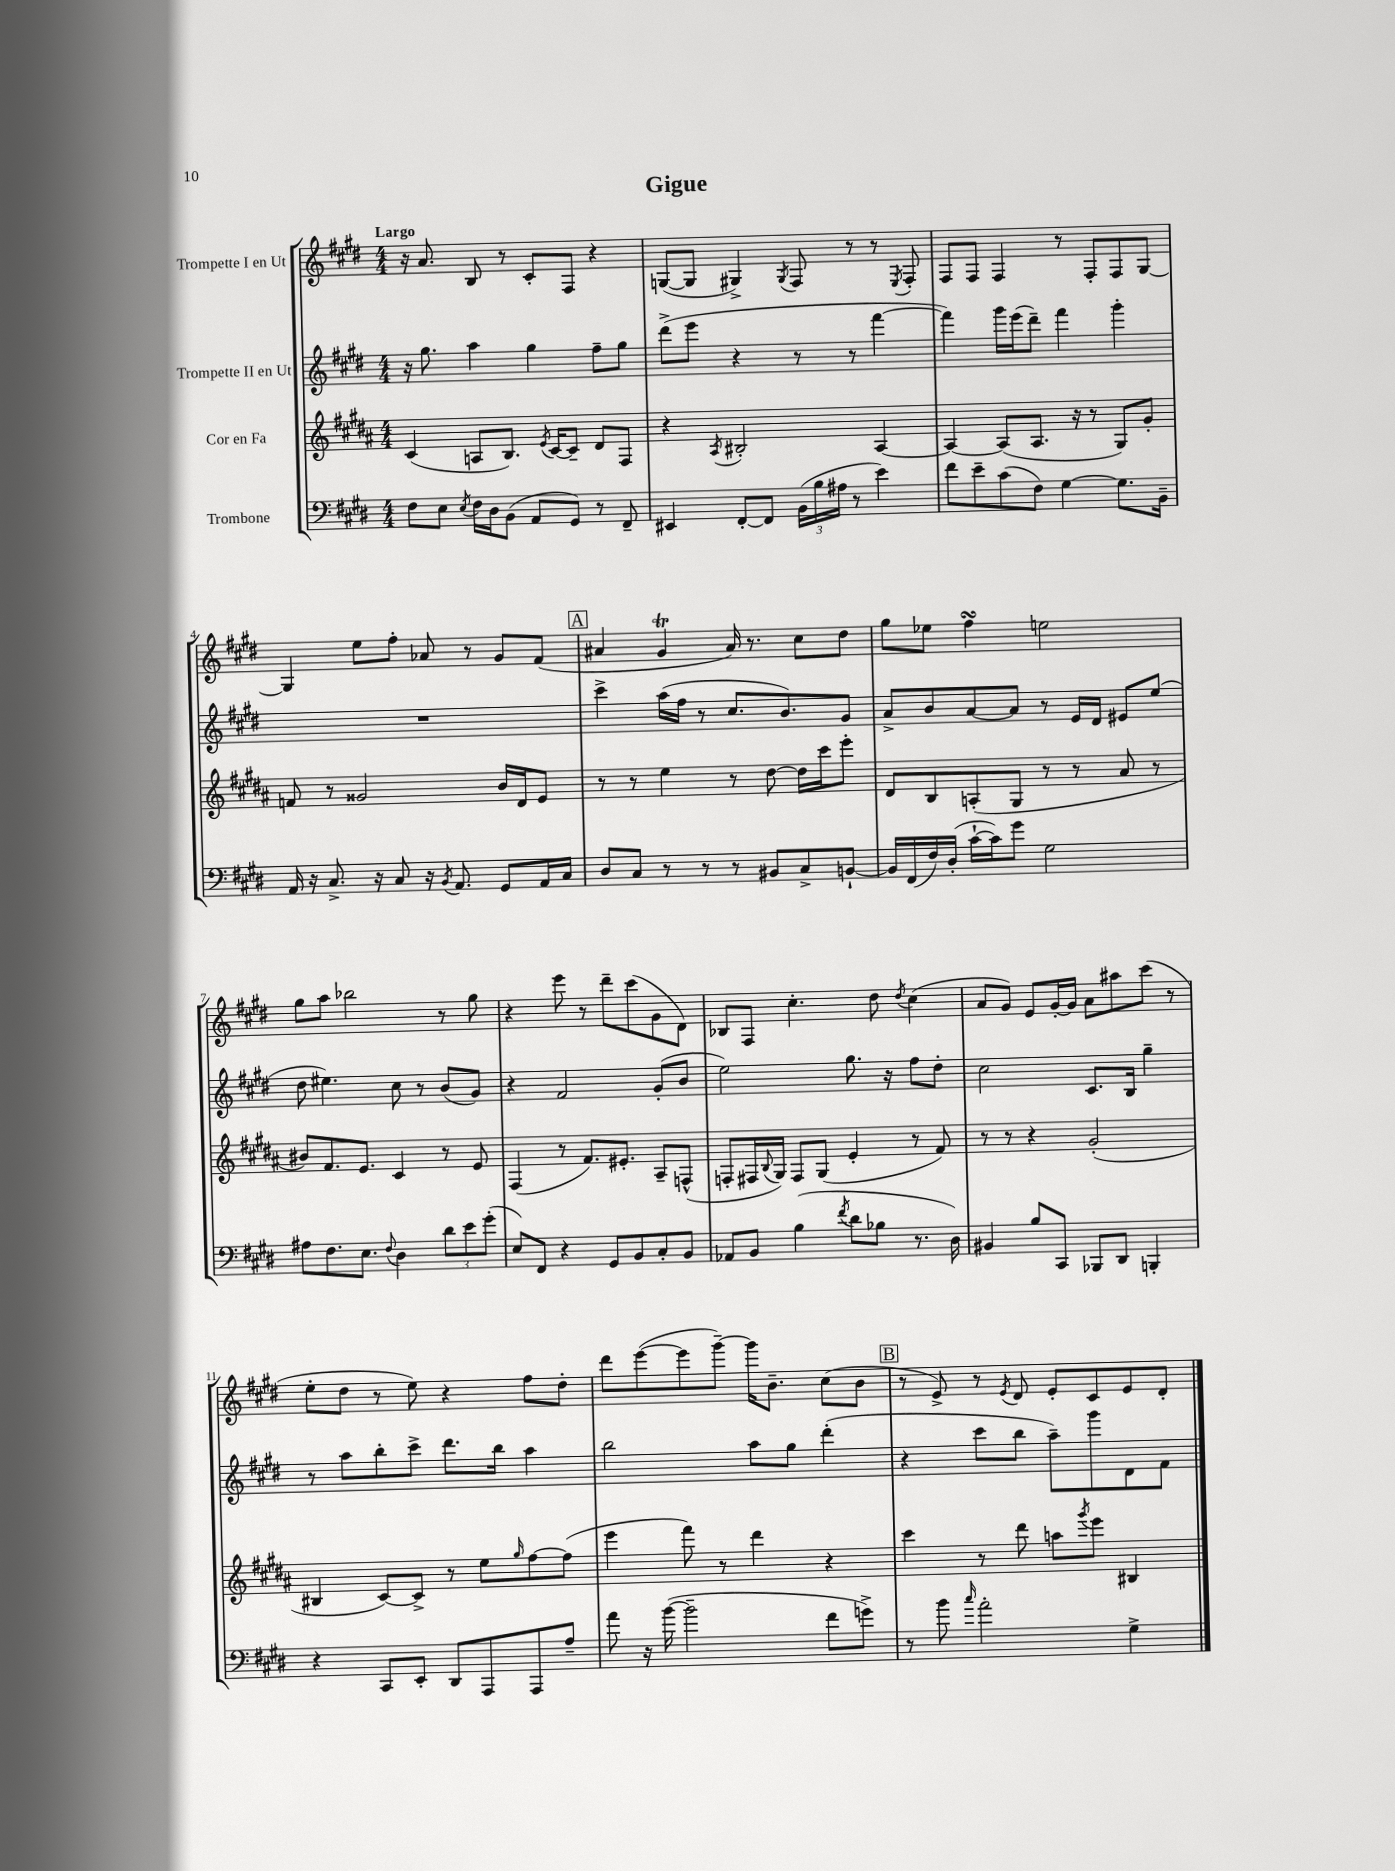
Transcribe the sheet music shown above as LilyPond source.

\header { title = "Gigue" }
<<
\new StaffGroup <<
\new Staff = "s0" \with { instrumentName = "Trompette I en Ut" } {
    \clef treble \key e \major \numericTimeSignature \time 4/4 \tempo "Largo"
    r16 a'8. b8 r8 cis'8-. fis8 r4 |
    g8~( g8 gis4->) \acciaccatura { gis8 } fis8 r8 r8 \acciaccatura { e8 } fis8-. |
    fis8 fis8 fis4 r8 fis8-. fis8 gis8~ |
    gis4 e''8 fis''8-. aes'8 r8 gis'8 fis'8( |
    \mark \markup { \box "A" } ais'4 gis'4\trill ais'16) r8. cis''8 dis''8 |
    gis''8 ees''8 fis''4\turn e''2 |
    gis''8 a''8 bes''2 r8 gis''8 |
    r4 e'''8 r8 dis'''8-- cis'''8( gis'8 dis'8) |
    bes8 fis8 cis''4.-. dis''8 \acciaccatura { dis''8 } cis''4( |
    a'8 gis'8) e'8 gis'16~-. gis'16 a'8 ais''8 cis'''8( r8 |
    e''8-. dis''8 r8 e''8) r4 fis''8 dis''8-. |
    dis'''8 e'''8~( e'''8 gis'''8~--) gis'''16 b'8.-- cis''8( b'8 |
    \mark \markup { \box "B" } r8 e'8->) r8 \acciaccatura { e'8 } dis'8 e'8-. cis'8 e'8 dis'8-. \bar "|." |
}
\new Staff = "s1" \with { instrumentName = "Trompette II en Ut" } {
    \clef treble \key e \major \numericTimeSignature \time 4/4
    r16 gis''8. a''4 gis''4 fis''8-- gis''8 |
    dis'''8->( e'''8 r4 r8 r8 fis'''4~ |
    fis'''4) gis'''16 e'''16( dis'''8--) fis'''4 gis'''4-. |
    R1 |
    \mark \markup { \box "A" } cis'''4-> a''16( fis''16 r8 cis''8. b'8.) gis'8 |
    a'8-> b'8 a'8~ a'8 r8 e'16 dis'16 eis'8 e''8( |
    dis''8 eis''4.) cis''8 r8 b'8( gis'8) |
    r4 fis'2 gis'8-.( b'8 |
    e''2) gis''8. r16 fis''8 dis''8-. |
    cis''2 cis'8. b16 gis''4-- |
    r8 a''8 b''8-. cis'''8-> dis'''8. b''16 a''4 |
    b''2 a''8 gis''8 dis'''4-.( |
    \mark \markup { \box "B" } r4 cis'''8 b''8 a''8--) gis'''8 dis'8 fis'8 \bar "|." |
}
\new Staff = "s2" \with { instrumentName = "Cor en Fa" } {
    \clef treble \key b \major \numericTimeSignature \time 4/4
    cis'4( a8 b8.) \acciaccatura { e'8 } cis'16~ cis'8-- dis'8 fis8 |
    r4 \acciaccatura { ais8 } bis2-. ais4~ |
    ais4~ ais8( ais8. r16 r8 gis8) gis'8-. |
    f'8 r8 gisis'2 b'16 dis'16 e'8 |
    \mark \markup { \box "A" } r8 r8 e''4 r8 dis''8~ dis''16 cis'''16 e'''8-. |
    dis'8 b8 a8-.( gis8 r8 r8 ais'8 r8 |
    bis'8) fis'8. e'8. cis'4 r8 e'8 |
    fis4( r8 fis'8.) eis'8.-. ais8-- f8-^( |
    f8-. fis16 \appoggiatura { b8 } gis16) fis8 gis8( e'4-. r8 fis'8) |
    r8 r8 r4 gis'2-.( |
    bis4 cis'8~) cis'8-> r8 e''8 \grace { gis''16 } fis''8~ fis''8( |
    e'''4 fis'''8) r8 dis'''4 r4 |
    \mark \markup { \box "B" } cis'''4 r8 dis'''8 a''8 \acciaccatura { gis'''8 } e'''8 bis4 \bar "|." |
}
\new Staff = "s3" \with { instrumentName = "Trombone" } {
    \clef bass \key e \major \numericTimeSignature \time 4/4
    fis8 e8 \acciaccatura { e8 } fis16 dis16 b,8( a,8 gis,8) r8 fis,8-- |
    eis,4 fis,8~-. fis,8 \tuplet 3/2 { b,16( b16 ais16 } r8 e'4) |
    fis'8 e'8-- cis'8( fis8) gis4~ gis8. b,16-- |
    a,16 r16 cis8.-> r16 cis8 r16 \acciaccatura { b,8 } a,8. gis,8 a,16 cis16 |
    \mark \markup { \box "A" } dis8 cis8 r8 r8 r8 bis,8 cis8-> b,8~-! |
    b,16 fis,16( fis16) dis16-.( cis'16~-! cis'16) gis'8 gis2 |
    ais8 fis8. e8. \appoggiatura { fis8 } dis4 \tuplet 3/2 { dis'8 e'8 gis'8-.( } |
    e8) fis,8 r4 gis,8 b,8 cis8-. b,8 |
    aes,8 b,8 b4( \acciaccatura { fis'8 } dis'8 bes8 r8. dis16) |
    bis,4 b8 cis,8 bes,,8 dis,8 b,,4-. |
    r4 cis,8 e,8-. dis,8 a,,8 a,,8 a8-- |
    a'8 r16 b'16~( b'2-- fis'8 g'8->) |
    \mark \markup { \box "B" } r8 b'8 \grace { cis''16 } a'2-. gis4-> \bar "|." |
}
>>
>>
